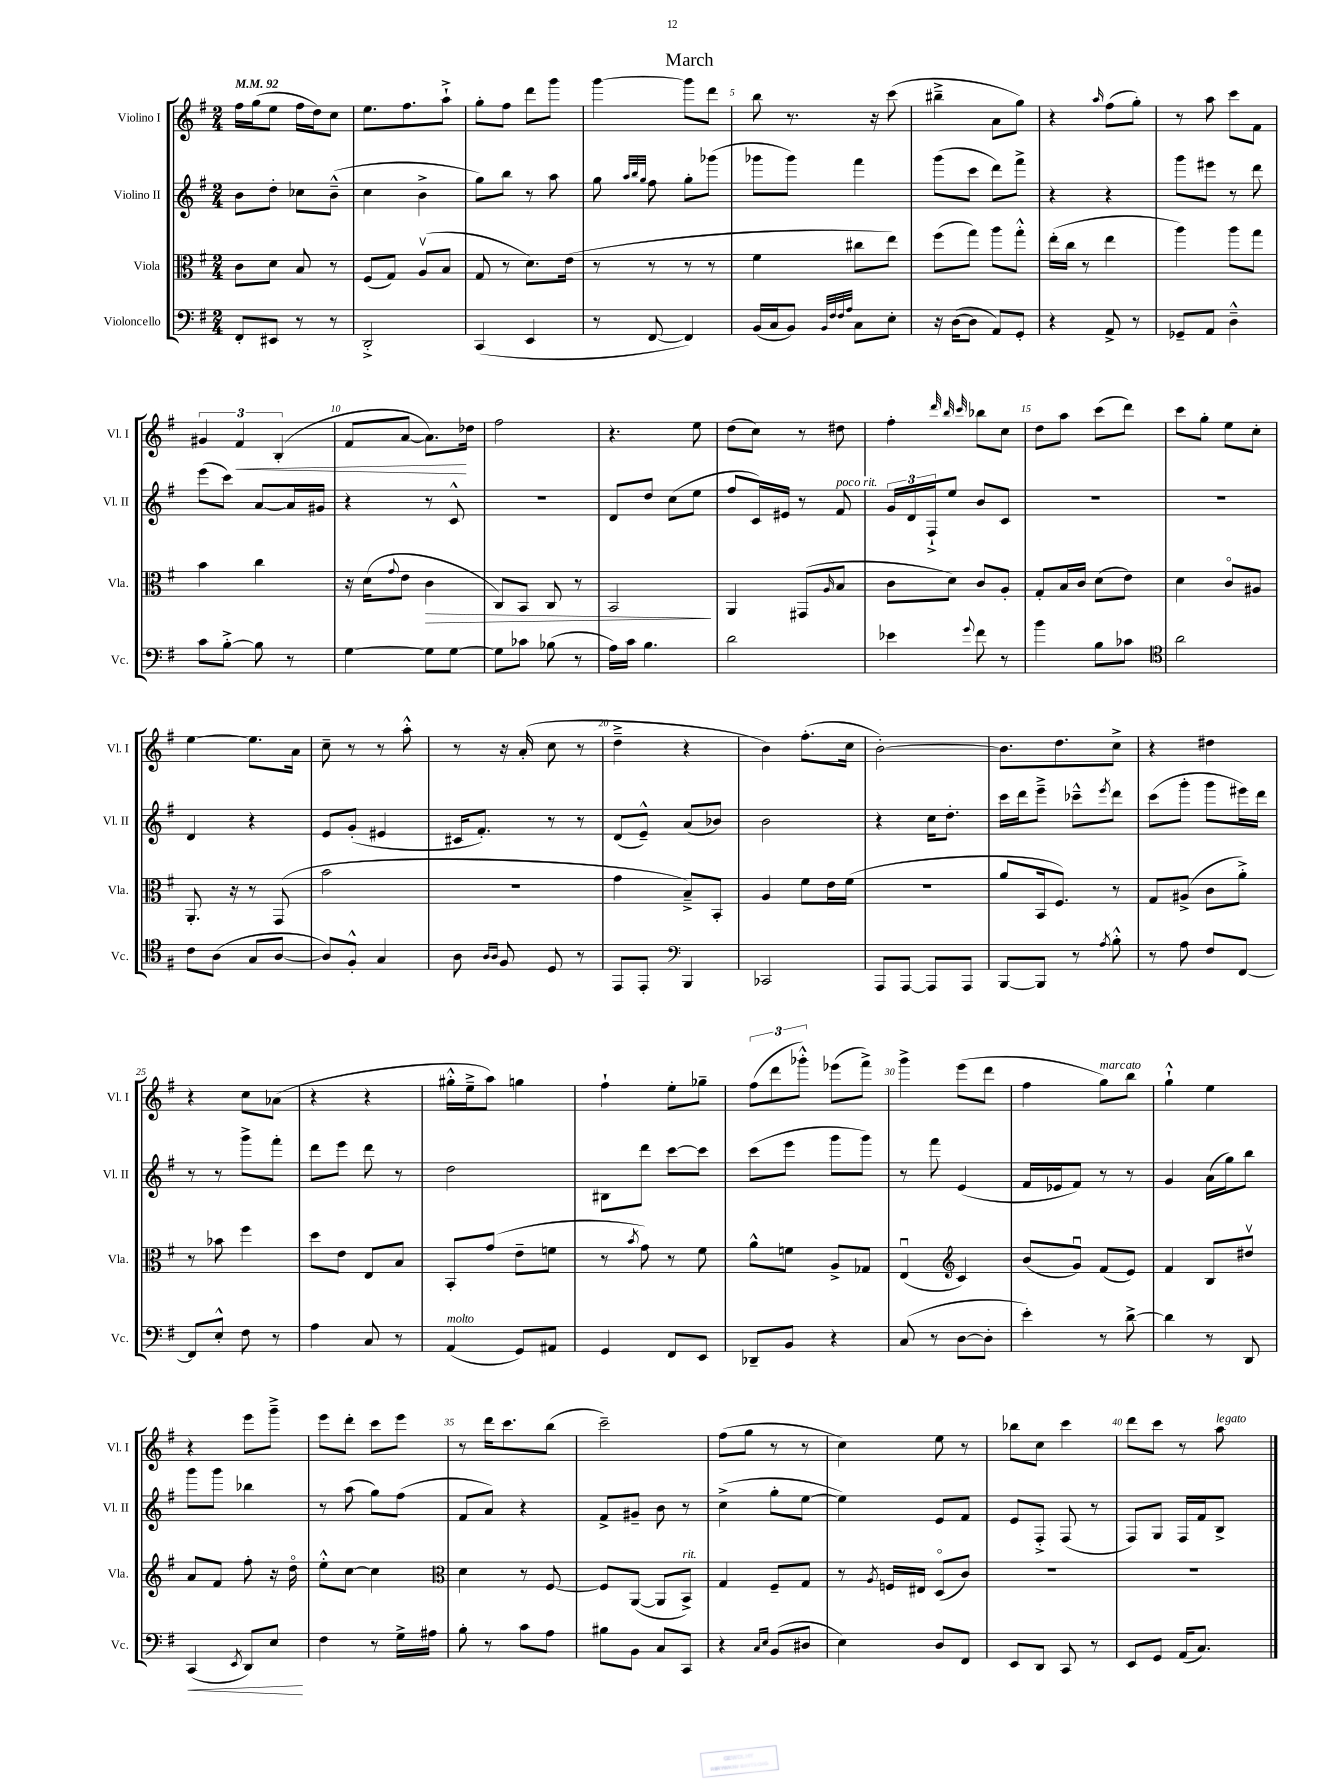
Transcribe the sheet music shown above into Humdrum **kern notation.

**kern	**kern	**kern	**kern
*staff4	*staff3	*staff2	*staff1
*clefF4	*clefC3	*clefG2	*clefG2
*k[f#]	*k[f#]	*k[f#]	*k[f#]
*M2/4	*M2/4	*M2/4	*M2/4
*MM92	*MM92	*MM92	*MM92
8FF#'/L	8c\L	8b\L	16ff#\LL
.	.	.	(16gg\J
8EE#/J	8d\J	8dd'\J	8ee\J
8r	8B/	8cc-\L	16ff#\LL
.	.	.	16dd\J)
8r	8r	(8b~^^\J	8cc\J
=	=	=	=
2DD'^/	(8F#/L	4cc\	8.ee\L
.	8G/J)	.	.
.	.	.	8.ff#\
.	(8Av/L	4b^\	.
.	8B/J	.	8aa`^\J
=	=	=	=
(4CC/	8G/	8gg\L)	8gg'\L
.	8r	8bb\J	8ff#\J
4EE/	8.d\L)	8r	8ddd\L
.	.	8aa\	8ggg\J
.	(16e\Jk	.	.
=	=	=	=
8r	8r	8gg\	[4ggg\
.	.	32qqaa/LLL	.
.	.	32qqbb/	.
.	.	32qqgg/JJJ	.
[8FF#/	8r	8ff#\	.
4FF#/])	8r	8gg'\L	8ggg\]L
.	8r	(8ggg-\J	8ddd\J
=	=	=	=
(16BB/LL	4f#\	8ggg-\L	8bb\
16C/J	.	.	.
8BB/J)	.	8ggg-\J)	8.r
32qqBB/LLL	.	.	.
32qqF#/	.	.	.
32qqF#/	.	.	.
32qqA/JJJ	.	.	.
8C\L	8cc#\L	4fff#\	.
.	.	.	16r
8E'\J	8ee\J)	.	(8ccc\
=	=	=	=
16r	(8ff#\L	(8ggg\L	4bb#~^\
([16D\LK	.	.	.
8D\]J	8gg\J)	8ccc\J	.
8AA/L)	8aa\L	8ddd\L)	8a\L
8GG'/J	8gg'^^\J	8fff#^\J	8gg\J)
=	=	=	=
4r	(16ee'\LL	4r	4r
.	16cc\JJ	.	.
.	8r	.	.
.	.	.	16qqaa/
8AA^/	4ee\	4r	(8ff#\L
8r	.	.	8gg'\J)
=	=	=	=
8GG-~/L	4aa\)	8ggg\L	8r
8AA/J	.	8eee#\J	8aa\
4D~^^\	8aa\L	8r	8ccc\L
.	8gg\J	8ddd\	8f#\J
=	=	=	=
8c\L	4b\	(8eee\L	6g#/
[8B'^\J	.	8ccc\J)	.
.	.	.	6f#/
8B\]	4cc\	[8a/L	.
.	.	.	(6B'/
8r	.	16a/]L	.
.	.	16g#/JJ	.
=	=	=	=
[4G\	16r	4r	8f#/L
.	(16d\LK	.	.
.	8qqg/	.	.
.	8e\J	.	[8a/J
8G\]L	4c\	8r	8.a\]L)
[8G\J	.	8c^^/	.
.	.	.	16dd-\Jk
=	=	=	=
8G\]L	8C/L)	2r	2ff#\
8c-\J	8BB/J	.	.
(8B-\	8C/	.	.
8r	8r	.	.
=	=	=	=
16A\LL)	2BB/	8d/L	4.r
16c\JJ	.	.	.
4.B\	.	8dd/J	.
.	.	(8cc\L	.
.	.	8ee\J	8ee\
=	=	=	=
2d\	4AA/	8ff#/L	(8dd\L
.	.	16c/L)	8cc\J)
.	.	16e#/JJ	.
.	(8GG#/L	8r	8r
.	16qqA/	.	.
.	8B/J	8f#/	8dd#\
=	=	=	=
4e-\	8c\L	24g/LL	4ff#'\
.	.	24d/	.
.	.	24F#`^/J	.
.	8d\J)	8ee/J	.
.	.	.	32qqddd/
.	.	.	32qqbb/
8qqg/	.	.	32qqccc/
8f#\	8c/L	8b/L	8bb-\L
8r	8A'/J	8c/J	8cc\J
=	=	=	=
4b\	8G'/L	2r	8dd\L
.	16B/L	.	8aa\J
.	16c/JJ	.	.
8B\L	(8d\L	.	(8ccc\L
8c-\J	8e\J)	.	8ddd\J)
=	=	=	=
*clefC4	*	*	*
2a\	4d\	2r	8ccc\L
.	.	.	8gg'\J
.	8co/L	.	8ee\L
.	8A#/J	.	8cc'\J
=	=	=	=
8c\L	8.AA'/	4d/	[4ee\
(8A\J	.	.	.
.	16r	.	.
8G/L	8r	4r	8.ee\]L
[8A/J	(8GG/	.	.
.	.	.	16a\Jk
=	=	=	=
8A/]L)	2b\	8e/L	8cc~\
8F#'^^/J	.	(8g'/J	8r
4G/	.	4e#/	8r
.	.	.	8aa'^^\
=	=	=	=
8A\	2r	16c#/LK	8r
.	.	8.f#'/J)	.
16qqA/LL	.	.	.
16qqA/JJ	.	.	.
8F#/	.	.	16r
.	.	.	(16a'/
8D/	.	8r	8cc\
8r	.	8r	8r
=	=	=	=
8EE/L	4g\	(8d/L	4dd~^\
8EE'/J	.	8e~^^/J)	.
*clefF4	*	*	*
4BBB/	8B~^/L)	(8a/L	4r
.	8BB'/J	8b-/J)	.
=	=	=	=
2CC-/	4A/	2b\	4b\)
.	8f#\L	.	(8.ff#'\L
.	16e\L	.	.
.	(16f#\JJ	.	16cc\Jk
=	=	=	=
8AAA/L	2r	4r	[2b'\)
[8AAA/J	.	.	.
8AAA/]L	.	16cc\LK	.
.	.	8.dd'\J	.
8AAA/J	.	.	.
=	=	=	=
[8BBB/L	8a/L	16ccc\LL	8.b\]L
.	.	16ddd\J	.
8BBB/]J	16BB/k	8eee~^\J	.
.	8.F#/J)	.	8.dd\
8r	.	8ccc-~^^\L	.
8qA/	.	8qeee/	.
8B'^^\	8r	8ddd\J	8cc^\J
=	=	=	=
8r	8G/L	(8ccc\L	4r
8A\	(8A#^/J	8ggg'\J	.
8F#/L	8c\L	8ggg\L	4dd#\
[8FF#/J	8a'^\J)	16eee#\L)	.
.	.	16ddd\JJ	.
=	=	=	=
8FF#/]L	8r	8r	4r
8E'^^/J	8b-\	8r	.
8F#\	4ff#\	8ggg^\L	8cc\L
8r	.	8fff#'\J	(8a-\J
=	=	=	=
4A\	8dd\L	8ddd\L	4r
.	8e\J	8eee\J	.
8C/	8E/L	8ddd\	4r
8r	8B/J	8r	.
=	=	=	=
(4AA/	8BB'/L	2dd\	16gg#'^^\LL
.	.	.	16ee~^\J
.	(8g/J	.	8aa\J)
8GG/L)	8e~\L	.	4gg\
8AA#/J	8f\J	.	.
=	=	=	=
4GG/	8r	8B#\L	4ff#`\
.	8qb/	.	.
.	8g\)	8ddd\J	.
8FF#/L	8r	[8ccc\L	8ee'\L
8EE/J	8f#\	8ccc\]J	8gg-~\J
=	=	=	=
8DD-~/L	8a^^\L	(8ccc\L	(12ff#\L
.	.	.	12ddd\
8BB/J	8f\J	8eee\J	.
.	.	.	12ggg-'^^\J)
4r	8A^/L	8ggg\L	(8eee-\L
.	8G-/J	8ggg\J)	8fff#^\J)
=	=	=	=
(8C/	(4Eu/	8r	4ggg^\
8r	.	8fff#\	.
*	*clefG2	*	*
[8D\L	4c/)	(4e/	(8eee\L
8D'\]J	.	.	8ddd\J
=	=	=	=
4e'\)	(8b/L	16f#/LL	4ff#\
.	.	16e-/J	.
.	8gu/J)	8f#/J)	.
8r	(8f#/L	8r	8gg\L)
[8d^\	8e/J)	8r	8bb\J
=	=	=	=
4d\]	4f#/	4g/	4gg`^^\
8r	8B/L	(16a\LL	4ee\
.	.	16gg\J)	.
8DD/	8dd#v/J	8bb\J	.
=	=	=	=
(4CC/	8a/L	8ggg\L	4r
.	8f#/J	8ggg\J	.
8qEE/	.	.	.
8DD/L)	8ff#'\	4bb-\	8eee\L
8E/J	16r	.	8ggg~^\J
.	16ddo\	.	.
=	=	=	=
4F#\	8ee'^^\L	8r	8eee\L
.	[8cc\J	(8aa\	8ddd'\J
8r	4cc\]	8gg\L)	8ccc\L
16G^\LL	.	(8ff#\J	8eee\J
16A#\JJ	.	.	.
=	=	=	=
*	*clefC3	*	*
8B'\	4d\	8f#/L	8r
8r	.	8a/J)	16ddd\LK
.	.	.	8.ccc\
8c\L	8r	4r	.
8A\J	[8F#/	.	(8bb\J
=	=	=	=
8B#\L	8F#/]L	8f#^/L	2ccc~\)
8BB\J	([8AA/J	8g#~/J	.
8C/L	8AA/]L	8b\	.
8CC/J	8BB^/J)	8r	.
=	=	=	=
4r	4G/	(4cc^\	(8ff#\L
.	.	.	8gg\J
16qqC/LL	.	.	.
16qqE/JJ	.	.	.
(8BB/L	8F#~/L	8gg'\L	8r
8D#/J	8G/J	[8ee\J	8r
=	=	=	=
4E\)	8r	4ee\])	4cc\)
.	8qA/	.	.
.	16F/LL	.	.
.	16E#/JJ	.	.
8D/L	(8Do/L	8e/L	8ee\
8FF#/J	8c/J)	8f#/J	8r
=	=	=	=
8EE/L	2r	8e/L	8bb-\L
8DD/J	.	8F#'^/J	8cc\J
8CC/	.	(8F#/	4ccc\
8r	.	8r	.
=	=	=	=
8EE/L	2r	8F#/L)	8ddd\L
8GG/J	.	8G/J	8ccc\J
(16AA/LK	.	16F#/LL	8r
8.C/J)	.	16f#/J	.
.	.	8B^/J	8aa\
==	==	==	==
*-	*-	*-	*-
